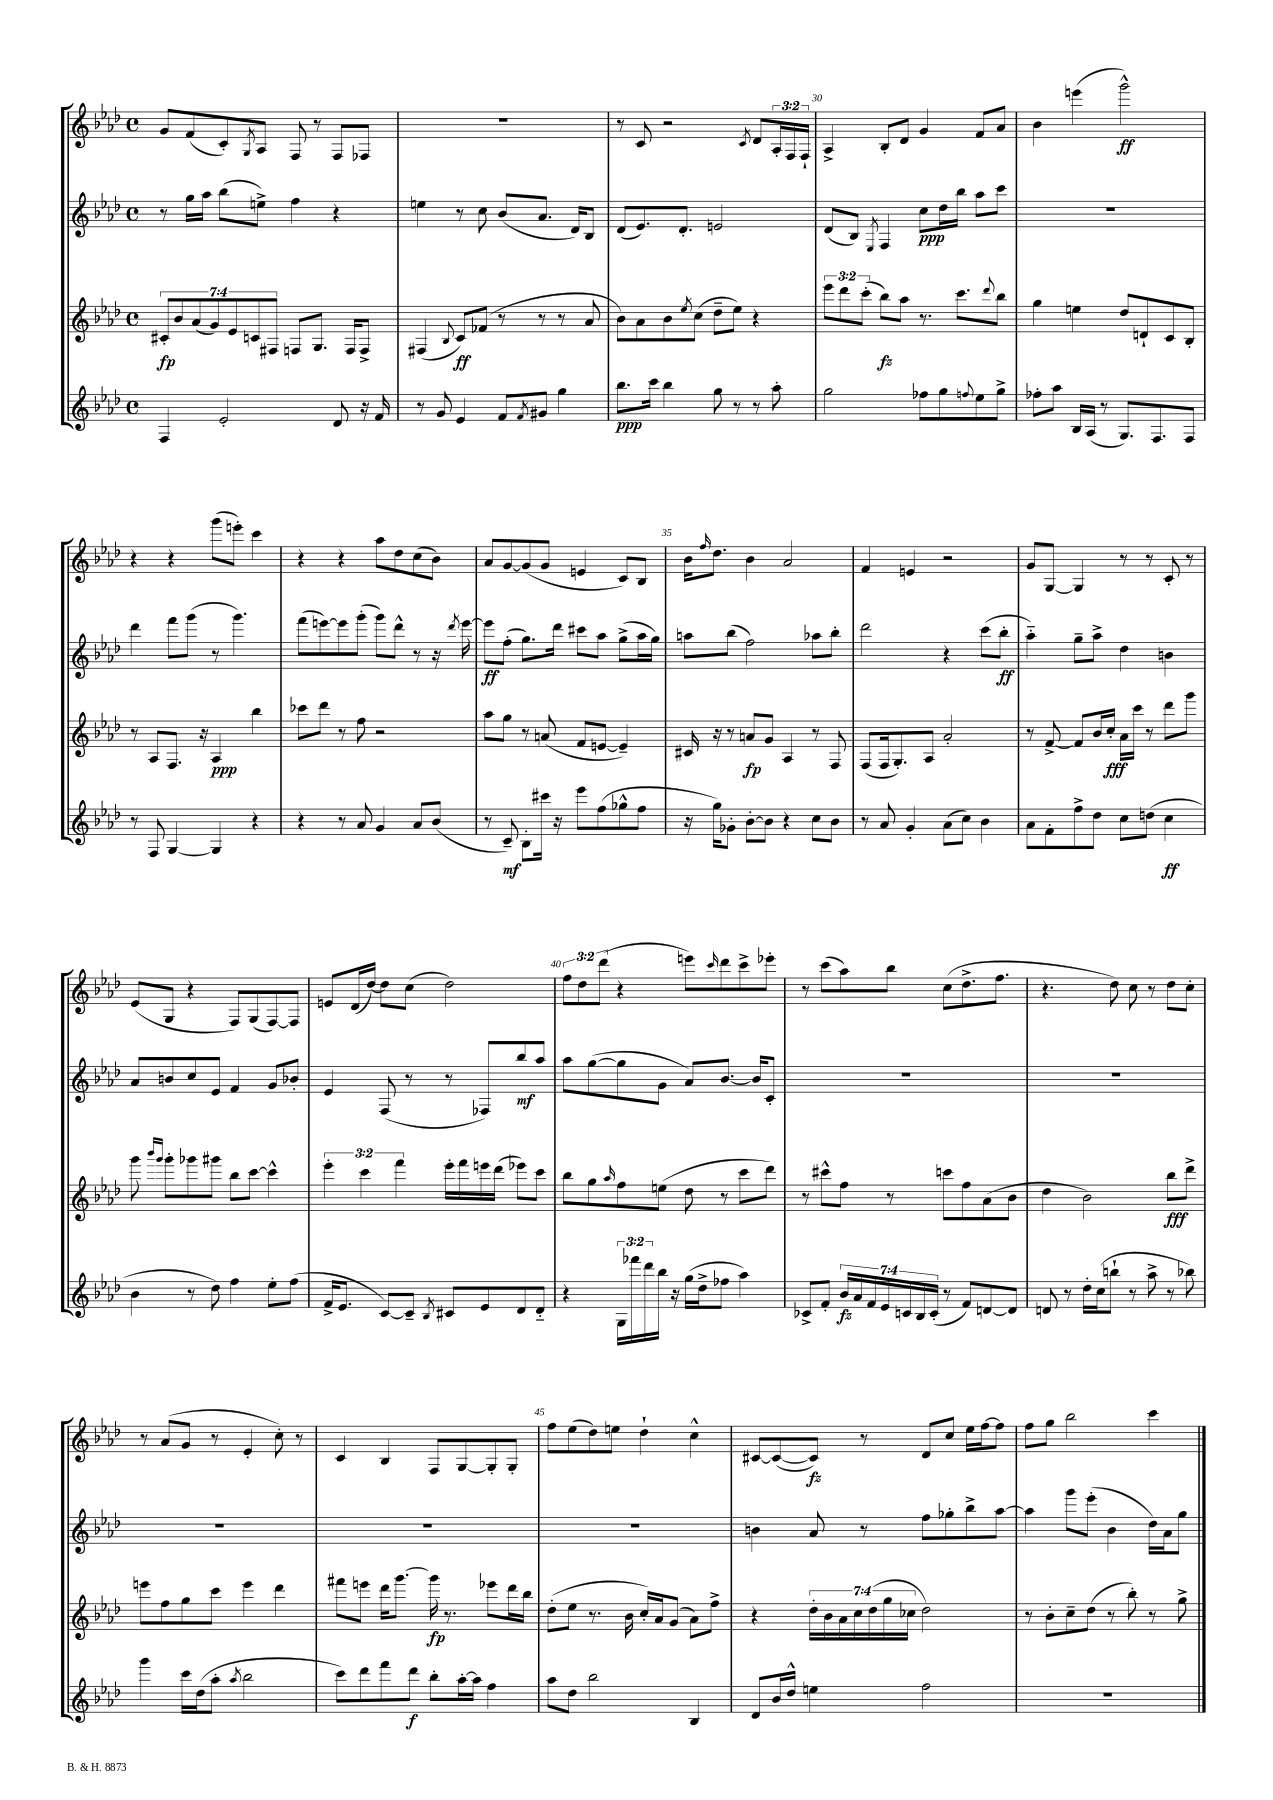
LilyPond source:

<<
\new StaffGroup <<
\new Staff = "s0" {
    \clef treble \key aes \major \defaultTimeSignature \time 4/4 \override Staff.TupletNumber.text = #tuplet-number::calc-fraction-text
    g'8 f'8( c'8-.) \acciaccatura { g8 } aes8 f8 r8 f8 fes8 |
    R1 |
    r8 c'8 r2 \acciaccatura { c'8 } des'8 \tuplet 3/2 { aes16-. f16 f16-! } |
    aes4-> bes8-. des'8 g'4 f'8 aes'8 |
    bes'4 e'''4( g'''2-^\ff) |
    r4 r4 g'''8( e'''8-.) c'''4 |
    r4 r4 aes''8 des''8 c''8( bes'8) |
    aes'8 g'8~ g'8( g'8 e'4 c'8) bes8 |
    bes'16 \grace { f''16 } des''8. bes'4 aes'2 |
    f'4 e'4 r2 |
    g'8 g8~ g4 r8 r8 c'8-. r8 |
    ees'8( g8 r4 f8) g8( f8~) f8 |
    e'8 des'16( des''16~) des''8 c''8( des''2) |
    \tuplet 3/2 { f''8 des''8 des'''8( } r4 e'''8) \grace { c'''16 } des'''8 c'''8-> ees'''8-. |
    r8 c'''8( aes''8) bes''8 c''8( des''8.-> f''8. |
    r4. des''8) c''8 r8 des''8 c''8-. |
    r8 aes'8( g'8 r8 ees'4-. c''8-.) r8 |
    c'4 bes4 f8 g8~ g8-. g8-. |
    f''8 ees''8( des''8) e''8 des''4-! c''4-^ |
    cis'8~ cis'8~( cis'8\fz) r8 des'8 c''8 ees''16 f''16~ f''8 |
    f''8 g''8 bes''2 c'''4 \bar "|." |
}
\new Staff = "s1" {
    \clef treble \key aes \major \defaultTimeSignature \time 4/4
    r8 g''16 aes''16 bes''8( e''8->) f''4 r4 |
    e''4 r8 c''8 bes'8( aes'8. des'16) bes8 |
    des'8( ees'8.) des'8.-. e'2 |
    des'8( bes8) \acciaccatura { ees8 } f4 c''8\ppp des''16 bes''16 aes''8 c'''8 |
    R1 |
    des'''4 f'''8 g'''8( r8 g'''4.) |
    f'''8( e'''8~) e'''8 g'''8-.( g'''8) des'''8-^ r8 r16 \acciaccatura { des'''8 } e'''16~ |
    e'''8\ff f''8-.( g''8.) des'''16 cis'''8 aes''8 g''8->( aes''16 g''16) |
    a''8 bes''8( f''2) aes''8 bes''8-. |
    des'''2 r4 c'''8( bes''8-.\ff |
    aes''4-_) g''8-- aes''8-> des''4 b'4 |
    aes'8 b'8 c''8 ees'8 f'4 g'8 bes'8-. |
    ees'4 f8( r8 r8 fes8) bes''8\mf aes''8 |
    aes''8 g''8~( g''8 g'8 aes'8) bes'8.~ bes'16 c'8-. |
    R1 |
    R1 |
    R1 |
    R1 |
    R1 |
    b'4 aes'8 r8 f''8 ges''8-. bes''8-> aes''8~ |
    aes''4 g'''8 ees'''8-.( bes'4 des''16) aes'16 g''8 \bar "|." |
}
\new Staff = "s2" {
    \clef treble \key aes \major \defaultTimeSignature \time 4/4 \override Staff.TupletNumber.text = #tuplet-number::calc-fraction-text
    \tuplet 7/4 { cis'8-.\fp bes'8 aes'8( g'8) ees'8 c'8 fis8 } f8 g8. f16 f8-> |
    fis4( \appoggiatura { bes8 } c'8\ff) fes'8( r8 r8 r8 aes'8 |
    bes'8) aes'8 bes'8 \acciaccatura { ees''8 } c''8( des''8-- ees''8) r4 |
    \tuplet 3/2 { ees'''8 des'''8 c'''8-.( } bes''8\fz) aes''8 r8. c'''8. \appoggiatura { des'''8 } bes''8 |
    g''4 e''4 des''8 d'8-! c'8 bes8-. |
    r8 aes8 f8. r16 aes4\ppp bes''4 |
    ces'''8 des'''8 r8 f''8 r2 |
    aes''8 g''8 r8 a'8( f'8 e'8~ e'4--) |
    cis'16 r16 r8 a'8\fp g'8 aes4 r8 f8 |
    f8( f16 g8.-.) aes8 aes'2-. |
    r8 f'8~-> f'8 bes'16 c''16-.\fff aes'16 c'''16 r8 des'''8 g'''8 |
    g'''8 \grace { bes'''16 g'''16 } g'''8-. ges'''8 gis'''8 bes''8 c'''8~ c'''4-^ |
    \tuplet 3/2 { ees'''4-. c'''4 f'''4 } ees'''16-. f'''16 e'''16 des'''16( ees'''8) c'''8 |
    bes''8 g''8 \grace { aes''16 } f''8 e''8( des''8 r8 c'''8 des'''8) |
    r8 cis'''8-^ f''8 r8 c'''8 f''8 aes'8( bes'8 |
    des''4 bes'2) bes''8\fff des'''8-> |
    e'''8 f''8 g''8 c'''8 e'''4 des'''4 |
    fis'''8 e'''8 des'''16 g'''8.~ g'''16\fp r8. ees'''8 des'''16 bes''16 |
    des''8-.( ees''8 r8. bes'16 c''16-.) aes'16 g'8( aes'8) f''8-> |
    r4 \tuplet 7/4 { des''16-. bes'16 aes'16 c''16 des''16( g''16 ces''16 } des''2) |
    r8 bes'8-. c''8-- des''8( r8 bes''8-.) r8 g''8-> \bar "|." |
}
\new Staff = "s3" {
    \clef treble \key aes \major \defaultTimeSignature \time 4/4 \override Staff.TupletNumber.text = #tuplet-number::calc-fraction-text
    f4 ees'2-. des'8 r16 f'16 |
    r8 g'8 ees'4 f'8 \acciaccatura { f'8 } gis'8 g''4 |
    bes''8.\ppp c'''16 bes''4 g''8 r8 r8 aes''8-. |
    g''2 fes''8 g''8 \appoggiatura { f''8 } ees''8 g''8-> |
    fes''8-. aes''8 bes16 aes16( r8 g8.) f8. f8 |
    r8 f8 g4~ g4 r4 |
    r4 r8 aes'8 g'4 aes'8 bes'8( |
    r8 c'8--\mf) bes8-. cis'''16 r16 ees'''8 f''8( ges''8-^ f''8 |
    r16 g''16) ges'8-. bes'8~-. bes'8 r4 c''8 bes'8 |
    r8 aes'8 g'4-. aes'8( c''8) bes'4 |
    aes'8 f'8-. f''8-> des''8 c''8 d''8( c''4\ff |
    bes'4 r8 des''8) f''4 ees''8-. f''8( |
    f'16-> ees'8. c'8~) c'8-- \acciaccatura { bes8 } cis'8 ees'8 des'8 des'8-_ |
    r4 \tuplet 3/2 { g16 fes'''16 des'''16 } bes''16 r16 g''16( des''16-> fes''8 aes''4) |
    ces'8-> f'8-. \tuplet 7/4 { bes'16\fz aes'16 f'16 ees'16 c'16 bes16 c'16-.( } r8 f'8) d'8~ d'8 |
    d'8 r8 des''16-. c''16( b''8-! r8 aes''8-> r8 bes''8) |
    g'''4 c'''16 des''16( aes''8-. \acciaccatura { aes''8 } bes''2 |
    c'''8) des'''8 f'''8 des'''8\f bes''8-. aes''16~-. aes''16 f''4 |
    aes''8 des''8 bes''2 bes4 |
    des'8 bes'16 des''16-^ e''4 f''2 |
    R1 \bar "|." |
}
>>
>>
\layout { \context { \Score currentBarNumber = #27 \override BarNumber.break-visibility = ##(#f #t #t) barNumberVisibility = #(every-nth-bar-number-visible 5) } }
